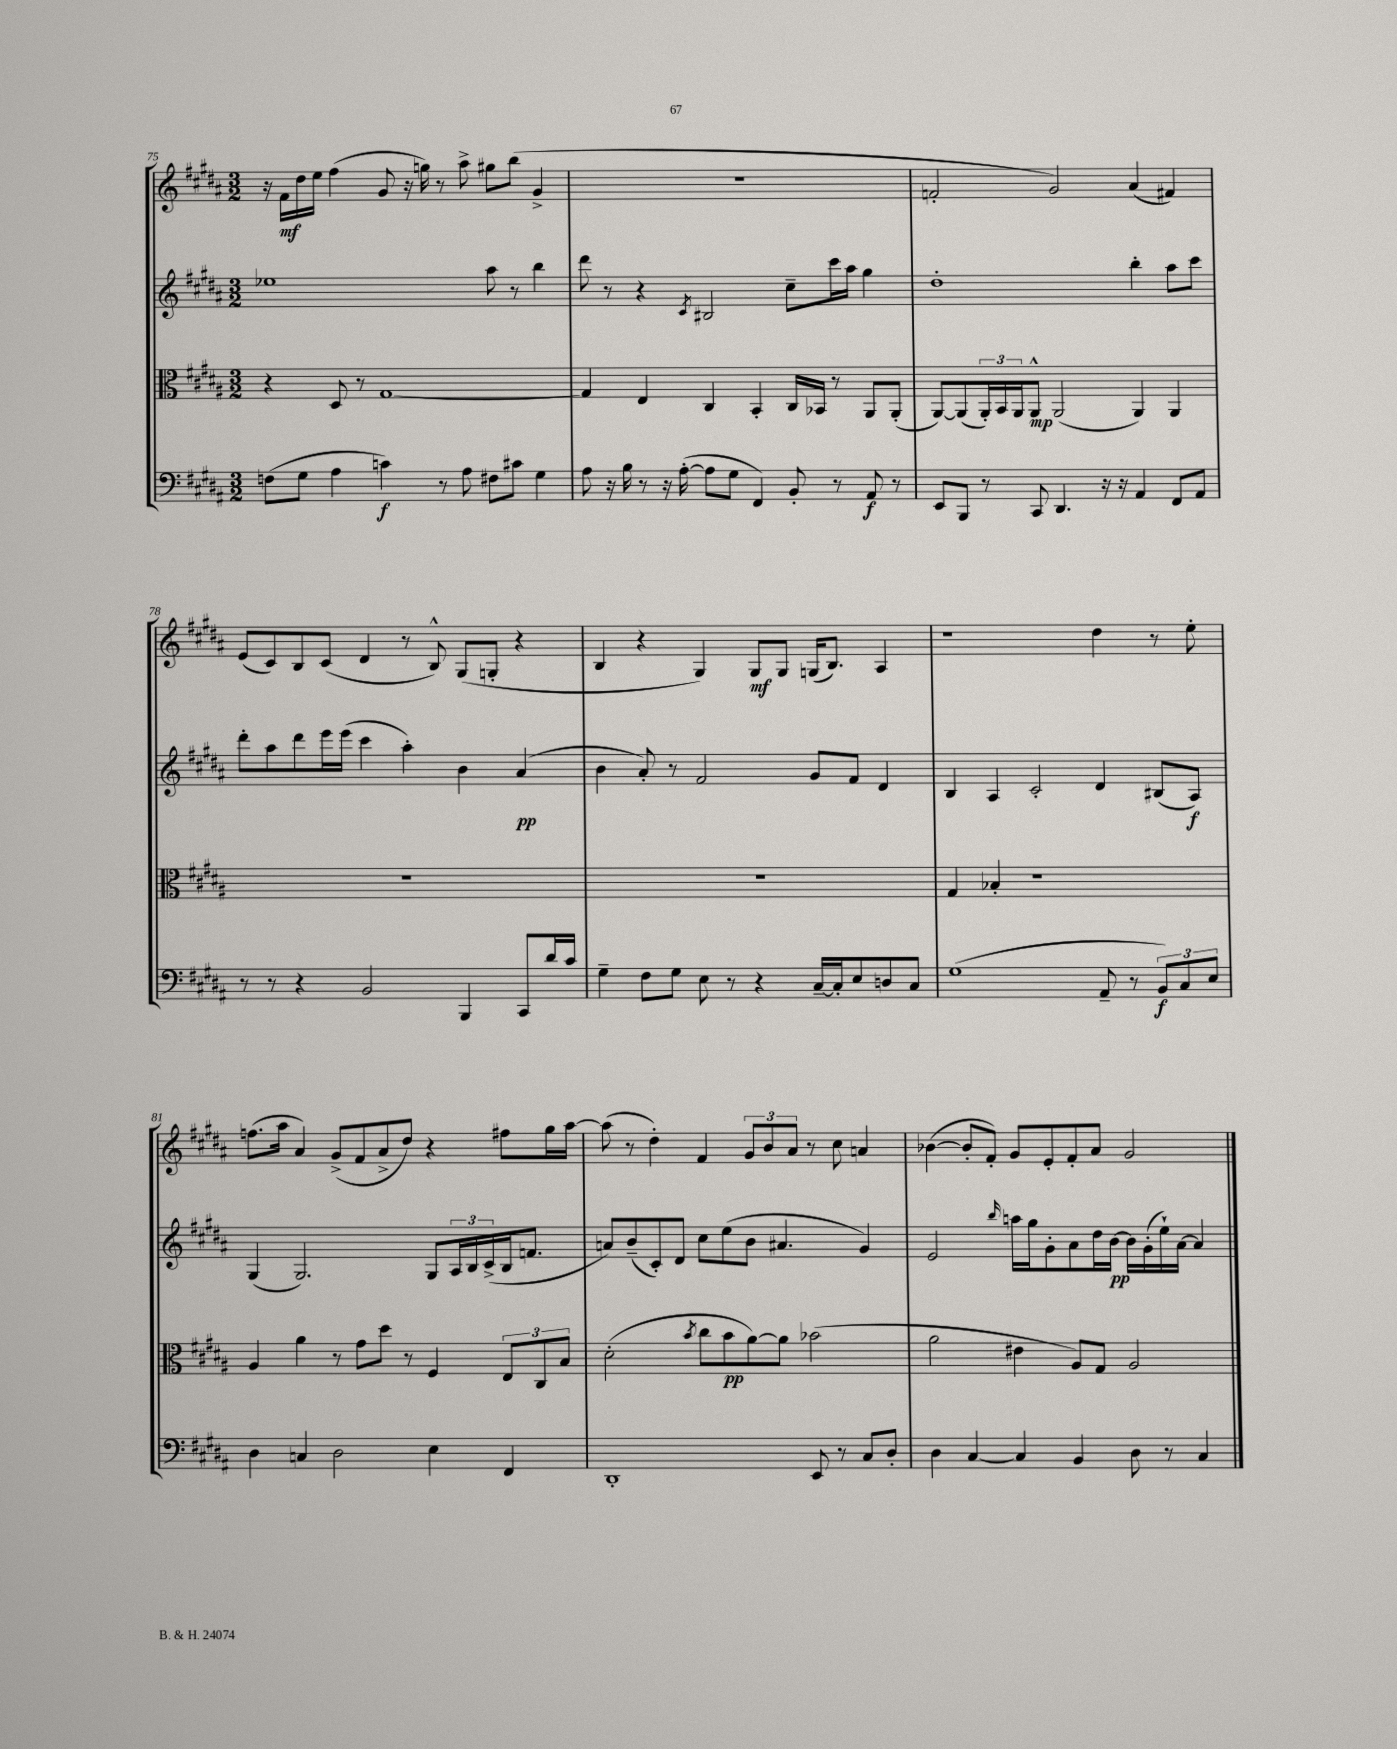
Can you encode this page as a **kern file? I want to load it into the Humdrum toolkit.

**kern	**kern	**kern	**kern
*staff4	*staff3	*staff2	*staff1
*clefF4	*clefC3	*clefG2	*clefG2
*k[f#c#g#d#a#]	*k[f#c#g#d#a#]	*k[f#c#g#d#a#]	*k[f#c#g#d#a#]
*M3/2	*M3/2	*M3/2	*M3/2
(8F	4r	1ee-	16r
.	.	.	16f#
8G#	.	.	16dd#
.	.	.	16ee
4A#	8D#	.	(4ff#
.	8r	.	.
4c)	[1G#	.	8g#
.	.	.	16r
.	.	.	16gg)
8r	.	.	8r
8A#	.	.	8aa#^
8F#	.	8aa#	8gg#
8c#	.	8r	(8bb
4G#	.	4bb	4g#^
=	=	=	=
8A#	4G#]	8ddd#	1.r
16r	.	8r	.
16B	.	.	.
8r	4E	4r	.
16r	.	.	.
([16A#'	.	.	.
.	.	8qc#	.
8A#]	4C#	2B#	.
8G#	.	.	.
4FF#)	4BB'	.	.
8BB'	16C#	8cc#~	.
.	16BB-	.	.
8r	8r	16ccc#	.
.	.	16aa#	.
8AA#	8AA#	4gg#	.
8r	(8AA#'	.	.
=	=	=	=
8EE	[8AA#)	1dd#'	2f'
8BBB	(8AA#]	.	.
8r	24AA#')	.	.
.	24BB	.	.
.	24AA#	.	.
8CC#	8AA#^^	.	.
4.DD#	(2AA#	.	2g#)
16r	.	.	.
16r	.	.	.
4AA#	4AA#)	4bb'	(4a#
8FF#	4AA#	8aa#	4f#)
8AA#	.	8ccc#	.
=	=	=	=
8r	1.r	8ddd#'	(8e
8r	.	8aa#	8c#)
4r	.	8ddd#	8B
.	.	16eee	(8c#
.	.	(16eee	.
2BB	.	4ccc#	4d#
.	.	4aa#')	8r
.	.	.	8B^^)
4BBB	.	4b	(8G#
.	.	.	8G'
8CC#	.	(4a#	4r
16d#	.	.	.
16c#	.	.	.
=	=	=	=
4G#~	1.r	4b	4B
8F#	.	8a#')	4r
8G#	.	8r	.
8E	.	2f#	4G#)
8r	.	.	.
4r	.	.	8G#
.	.	.	8G#
[16C#~	.	8g#	(16G
16C#']	.	.	8.B)
8E	.	8f#	.
8D	.	4d#	4A#
8C#	.	.	.
=	=	=	=
(1G#	4G#	4B	1r
.	4B-'	4A#	.
.	1r	2c#'	.
8AA#~	.	4d#	4dd#
8r	.	.	.
12BB)	.	(8B#	8r
12C#	.	.	.
.	.	8A#)	8ee'
12E	.	.	.
=	=	=	=
4D#	4A#	(4G#	(8.ff
.	.	.	16aa#
4C	4a#	2.G#)	4a#)
2D#	8r	.	(8g#^
.	8g#	.	8f#
.	8dd#	.	8a#^
.	8r	.	8dd#)
4E	4F#	8G#	4r
.	.	24A#	.
.	.	24B	.
.	.	(24c#^	.
4FF#	12E	16B	8ff#
.	.	8.f	.
.	12C#	.	.
.	.	.	16gg#
.	12B	.	.
.	.	.	[16aa#
=	=	=	=
1DD#'	(2d#'	8a)	(8aa#]
.	.	(8b~	8r
.	.	8c#')	4dd#')
.	.	8d#	.
.	8qb	.	.
.	8cc#	8cc#	4f#
.	8b	(8ee	.
.	[8a#)	8b	12g#
.	.	.	12b
.	8a#]	4.a#	.
.	.	.	12a#
8EE	(2b-	.	8r
8r	.	.	8cc#
8C#	.	4g#)	4a
8D#'	.	.	.
=	=	=	=
4D#	2a#	2e	([4b-
[4C#	.	.	8b-']
.	.	.	8f#')
.	.	16qqbb	.
4C#]	4e#	16aa	8g#
.	.	16gg#	.
.	.	8g#'	8e'
4BB	8A#)	8a#	8f#'
.	8G#	16dd#	8a#
.	.	[16b	.
8D#	2A#	16b]	2g#
.	.	(16g#'	.
8r	.	16ee`)	.
.	.	[16a#	.
4C#	.	4a#]	.
==	==	==	==
*-	*-	*-	*-
